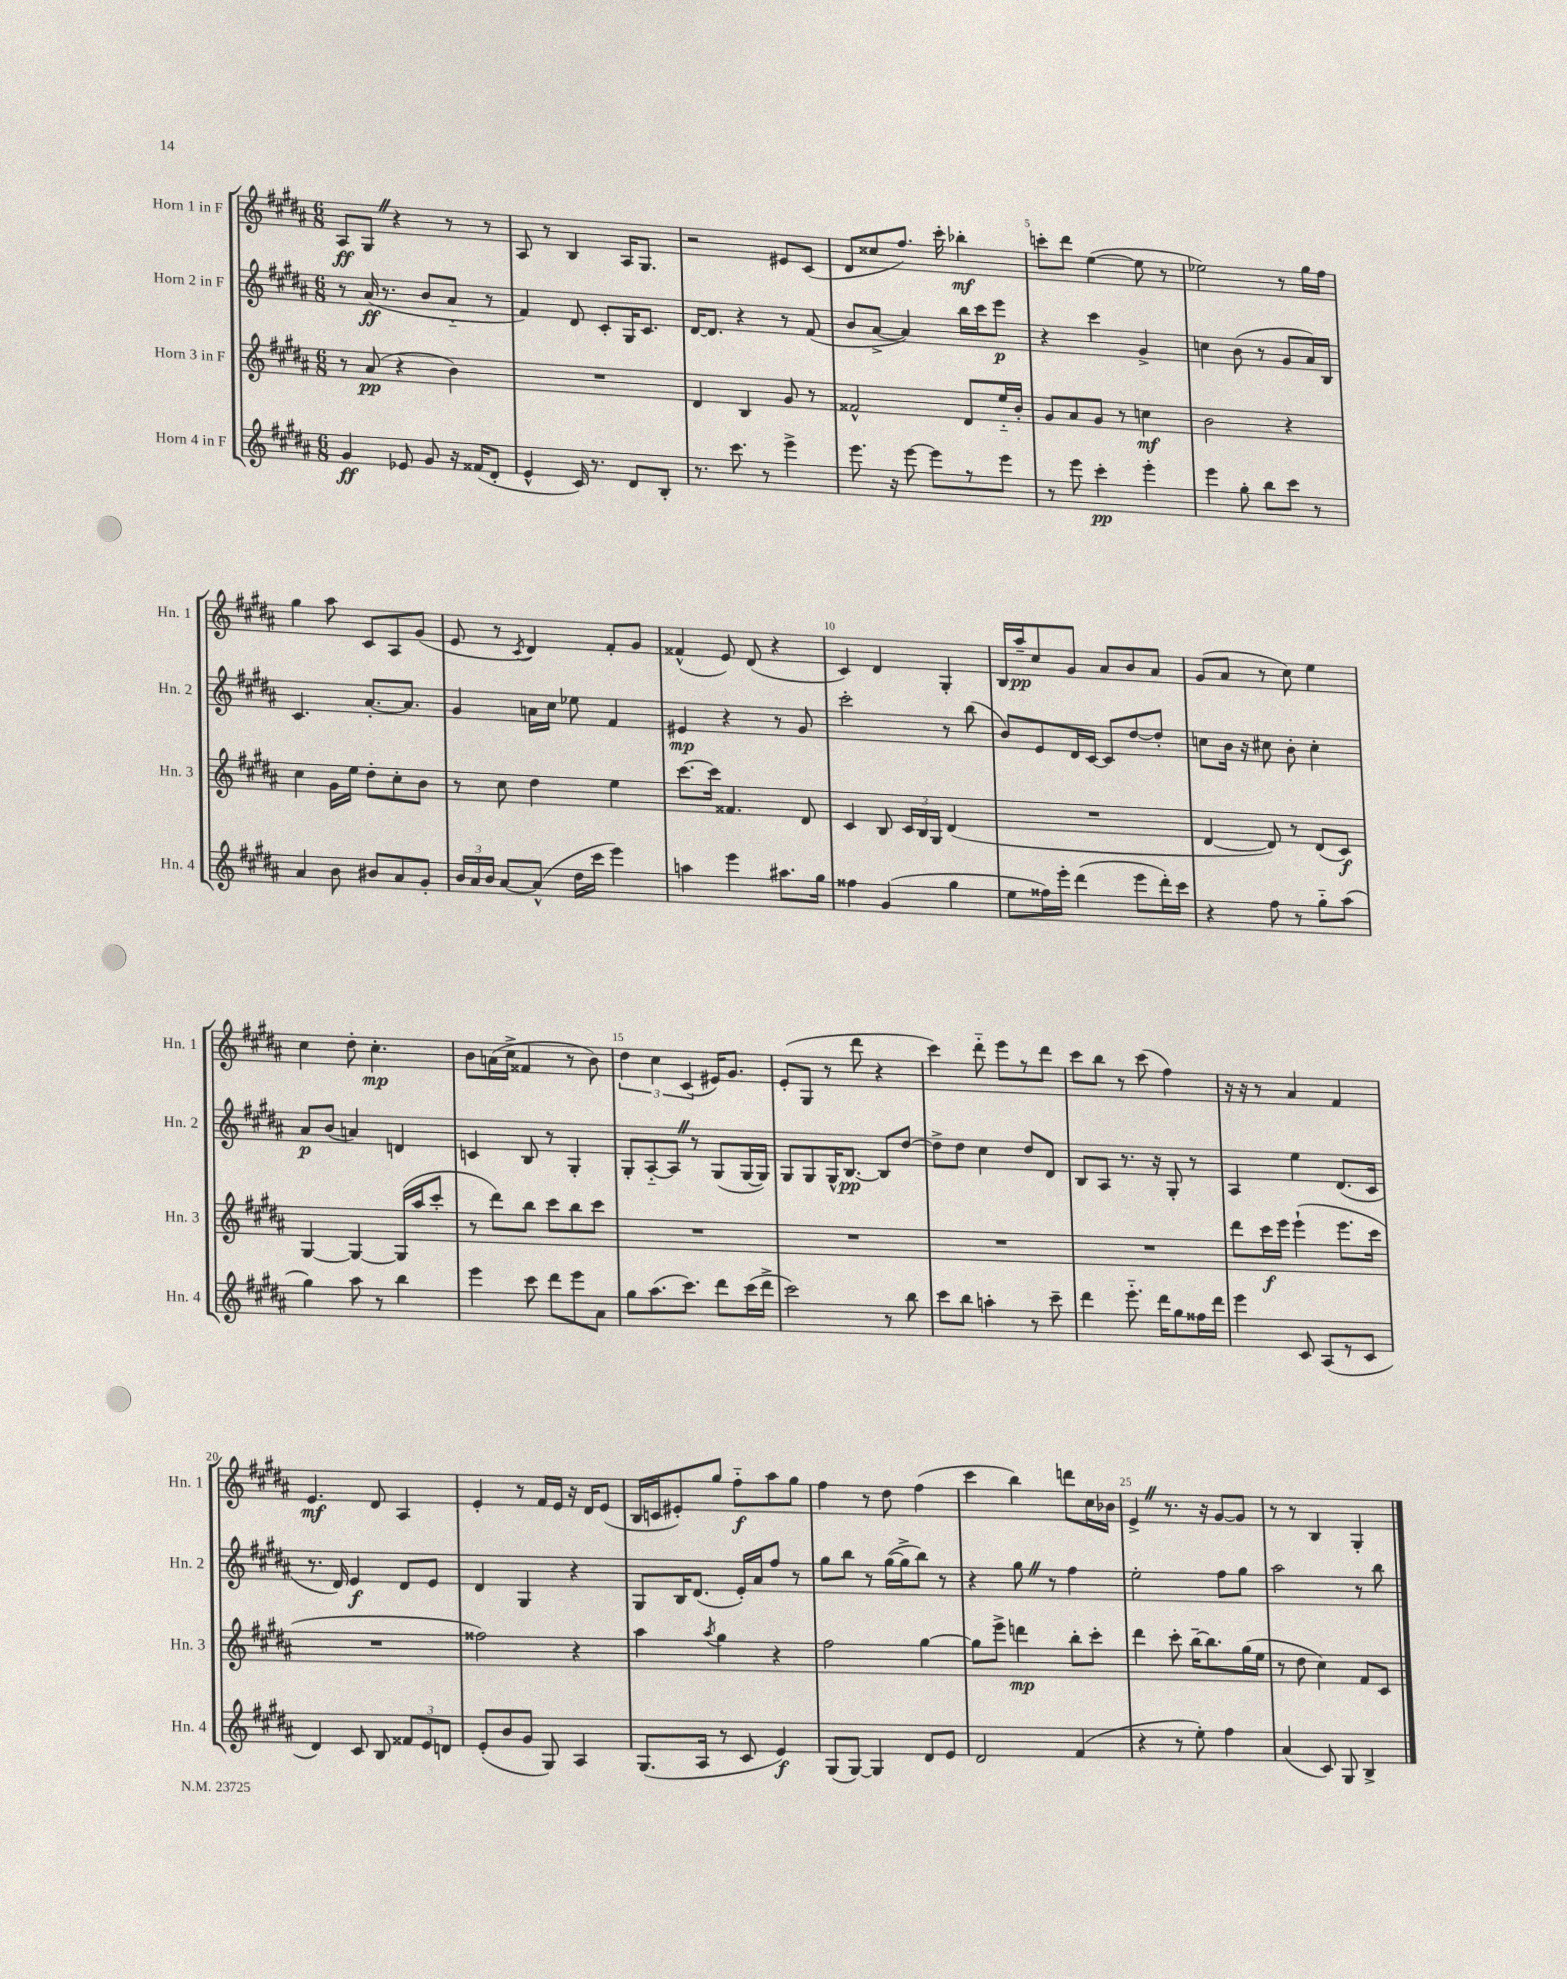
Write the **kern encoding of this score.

**kern	**dynam	**kern	**dynam	**kern	**dynam	**kern	**dynam
*part4	*part4	*part3	*part3	*part2	*part2	*part1	*part1
*staff4	*staff4	*staff3	*staff3	*staff2	*staff2	*staff1	*staff1
*I"Horn 4 in F	*	*I"Horn 3 in F	*	*I"Horn 2 in F	*	*I"Horn 1 in F	*
*I'Hn. 4	*	*I'Hn. 3	*	*I'Hn. 2	*	*I'Hn. 1	*
*clefG2	*	*clefG2	*	*clefG2	*	*clefG2	*
*k[f#c#g#d#a#]	*	*k[f#c#g#d#a#]	*	*k[f#c#g#d#a#]	*	*k[f#c#g#d#a#]	*
*M6/8	*	*M6/8	*	*M6/8	*	*M6/8	*
=1	=1	=1	=1	=1	=1	=1	=1
4g#/	ff	8r	.	8r	.	8A#/L	ff
.	.	(8a#/	pp	(16a#/	ff	8G#Z/J	.
.	.	.	.	8.r	.	.	.
8e-X/	.	4r	.	.	.	4r	.
8g#/	.	.	.	8b/L	.	.	.
16r	.	4b\)	.	8a#/J	.	8r	.
(16f##X/KL	.	.	.	.	.	.	.
8d#'/J	.	.	.	8r	.	8r	.
=2	=2	=2	=2	=2	=2	=2	=2
4e^^/	.	2.r	.	4f#/)	.	8A#/	.
.	.	.	.	.	.	8r	.
16c#/)	.	.	.	8d#/	.	4B/	.
8.r	.	.	.	.	.	.	.
.	.	.	.	8c#'/L	.	.	.
8d#/L	.	.	.	16G#/K	.	16A#/KL	.
.	.	.	.	8.c#/J	.	8.G#/J	.
8B'/J	.	.	.	.	.	.	.
=3	=3	=3	=3	=3	=3	=3	=3
8.r	.	4d#/	.	[16d#/KL	.	2r	.
.	.	.	.	8.d#/J]	.	.	.
8.ccc#\	.	.	.	.	.	.	.
.	.	4B/	.	4r	.	.	.
8r	.	.	.	.	.	.	.
4eee^\	.	8g#/	.	8r	.	8e#X/L	.
.	.	8r	.	(8f#/	.	(8c#/J	.
=4	=4	=4	=4	=4	=4	=4	=4
8.eee\	.	2f##X^^/	.	8b/L	.	8d#/L	.
.	.	.	.	[8a#^/J	.	8cc##X/	.
16r	.	.	.	.	.	.	.
[8eee\	.	.	.	4a#/])	.	8.ff#/J)	.
8eee\L]	.	.	.	.	.	.	.
.	.	.	.	.	.	16ccc#'\	.
8r	.	8d#/L	.	16bb\LL	.	4bb-X'\	mf
.	.	.	.	16ccc#\J	.	.	.
8eee\J	.	16ee/L	.	8eee\J	p	.	.
.	.	16b'/JJ	.	.	.	.	.
=5	=5	=5	=5	=5	=5	=5	=5
8r	.	8g#/L	.	4r	.	8cccn'\L	.
8eee\	.	8a#/	.	.	.	8ddd#\J	.
4ccc#'\	pp	8g#/J	.	4ccc#\	.	([4ee\	.
.	.	8r	.	.	.	.	.
4eee'\	.	4ccn\	mf	4g#^/	.	8ee\]	.
.	.	.	.	.	.	8r	.
=6	=6	=6	=6	=6	=6	=6	=6
4eee\	.	2b\	.	4ccn\	.	2ee-X\)	.
8gg#'\	.	.	.	(8b\	.	.	.
8bb\L	.	.	.	8r	.	.	.
8ccc#\J	.	4r	.	8g#/L	.	8r	.
8r	.	.	.	16a#/L)	.	16gg#\LL	.
.	.	.	.	16B/JJ	.	16ff#\JJ	.
!!LO:LB:g=z
=7	=7	=7	=7	=7	=7	=7	=7
4a#/	.	4cc#\	.	4.c#/	.	4gg#\	.
8b\	.	16g#\LL	.	.	.	8aa#\	.
.	.	16ee\JJ	.	.	.	.	.
8b#X/L	.	8dd#'\L	.	[8.a#'/L	.	8c#/L	.
8a#/	.	8cc#'\	.	.	.	8A#/	.
.	.	.	.	8.a#/J]	.	.	.
8g#'/J	.	8b\J	.	.	.	(8g#/J	.
=8	=8	=8	=8	=8	=8	=8	=8
24b/LL	.	8r	.	4g#/	.	8e/	.
24a#/	.	.	.	.	.	.	.
24b/JJ	.	.	.	.	.	.	.
[8a#/L	.	8cc#\	.	.	.	8r	.
.	.	.	.	.	.	8qc#/	.
(8a#^^/J]	.	4dd#\	.	16an\LL	.	4d#/)	.
.	.	.	.	16cc#\JJ	.	.	.
16dd#\LL	.	.	.	8ee-X\	.	.	.
16ccc#\JJ	.	.	.	.	.	.	.
4eee\)	.	4ee\	.	4f#/	.	8f#'/L	.
.	.	.	.	.	.	8g#/J	.
=9	=9	=9	=9	=9	=9	=9	=9
4aan\	.	[8.ccc#\L	.	4e#X/	mp	(4f##X^^/	.
.	.	16ccc#\Jk]	.	.	.	.	.
4eee\	.	4.f##X/	.	4r	.	8e/)	.
.	.	.	.	.	.	(8d#/	.
8.aa#X\L	.	.	.	8r	.	4r	.
.	.	8d#/	.	8g#/	.	.	.
16gg#\Jk	.	.	.	.	.	.	.
=10	=10	=10	=10	=10	=10	=10	=10
4ff##X\	.	4c#/	.	2ccc#'\	.	4c#/)	.
(4g#/	.	8B/	.	.	.	4d#/	.
.	.	24c#/LL	.	.	.	.	.
.	.	24B/	.	.	.	.	.
.	.	24G#/JJ	.	.	.	.	.
4gg#\	.	(4d#/	.	8r	.	4G#'/	.
.	.	.	.	(8bb\	.	.	.
=11	=11	=11	=11	=11	=11	=11	=11
8ee\L	.	2.r	.	8b/L)	.	16B/LL	.
.	.	.	.	.	.	16aa#~/J	pp
16ff##X\L)	.	.	.	8e/	.	8cc#/	.
16eee'\JJ	.	.	.	.	.	.	.
(4ddd#\	.	.	.	16d#/L	.	8g#/J	.
.	.	.	.	[16c#/JJ	.	.	.
.	.	.	.	8c#/L]	.	8a#/L	.
8eee\L	.	.	.	[8dd#/	.	8b/	.
16ddd#'\L)	.	.	.	8dd#'/J]	.	8a#/J	.
16ccc#\JJ	.	.	.	.	.	.	.
=12	=12	=12	=12	=12	=12	=12	=12
4r	.	[4d#/	.	8ccn\L	.	(8g#/L	.
.	.	.	.	16b\Jk	.	8a#/J	.
.	.	.	.	16r	.	.	.
8ff#\	.	8d#/])	.	8cc#X\	.	8r	.
8r	.	8r	.	8b'\	.	8cc#\)	.
8gg#\L	.	(8d#/L	.	4cc#'\	.	4ee\	.
(8aa#\J	.	8c#/J)	f	.	.	.	.
!!LO:LB:g=z
=13	=13	=13	=13	=13	=13	=13	=13
4gg#\)	.	[4G#/	.	8a#/L	p	4cc#\	.
.	.	.	.	(8b/J	.	.	.
8aa#\	.	4G#/_	.	4an/)	.	8dd#'\	.
8r	.	.	.	.	.	4.cc#'\	mp
4bb\	.	(16G#/LL]	.	4dn/	.	.	.
.	.	16aa#/J	.	.	.	.	.
.	.	8ccc#'/J	.	.	.	.	.
=14	=14	=14	=14	=14	=14	=14	=14
4eee\	.	8r	.	4cn/	.	8b\L	.
.	.	8ddd#\L)	.	.	.	(16an\L	.
.	.	.	.	.	.	16cc#^\JJ	.
8ccc#\	.	8bb\J	.	8B/	.	4f##X/	.
8ddd#\L	.	8ccc#\L	.	8r	.	.	.
8eee\	.	8bb\	.	4G#'/	.	8r	.
8a#\J	.	8ccc#\J	.	.	.	8b\)	.
=15	=15	=15	=15	=15	=15	=15	=15
8gg#\L	.	2.r	.	8G#'/L	.	6dd#\	.
(8.aa#\	.	.	.	[8A#/	.	.	.
.	.	.	.	.	.	6cc#\	.
.	.	.	.	8A#Z/J]	.	.	.
8.ccc#\J)	.	.	.	.	.	.	.
.	.	.	.	.	.	(6c#/	.
.	.	.	.	8r	.	.	.
8ddd#\L	.	.	.	(8G#/L	.	16e#X/KL)	.
.	.	.	.	.	.	8.g#/J	.
(16ccc#\L	.	.	.	[16G#/L	.	.	.
16ddd#^\JJ	.	.	.	16G#/JJ])	.	.	.
=16	=16	=16	=16	=16	=16	=16	=16
2ccc#\)	.	2.r	.	8G#/L	.	(8e'/L	.
.	.	.	.	8G#/	.	8G#/J	.
.	.	.	.	16G#^^/K	.	8r	.
.	.	.	.	[8.B/J	pp	.	.
.	.	.	.	.	.	8ddd#\	.
8r	.	.	.	8B/L]	.	4r	.
8bb\	.	.	.	[8dd#/J	.	.	.
=17	=17	=17	=17	=17	=17	=17	=17
8ccc#\L	.	2.r	.	8dd#^\L]	.	4ccc#\)	.
8bb\J	.	.	.	8dd#\J	.	.	.
4aan'\	.	.	.	4cc#\	.	8ddd#\	.
.	.	.	.	.	.	8eee\L	.
8r	.	.	.	8dd#/L	.	8r	.
8ccc#~\	.	.	.	8d#/J	.	8ddd#\J	.
=18	=18	=18	=18	=18	=18	=18	=18
4ddd#\	.	2.r	.	8B/L	.	8ccc#\L	.
.	.	.	.	8A#/J	.	8bb\J	.
8.eee\	.	.	.	8.r	.	8r	.
.	.	.	.	.	.	(8ccc#\	.
16ddd#\KL	.	.	.	16r	.	.	.
8gg#\	.	.	.	8G#'/	.	4ff#\)	.
16ff##X\L	.	.	.	8r	.	.	.
16ddd#\JJ	.	.	.	.	.	.	.
=19	=19	=19	=19	=19	=19	=19	=19
4eee\	.	8ddd#\L	.	4A#/	.	16r	.
.	.	.	.	.	.	16r	.
.	.	16ccc#\L	f	.	.	8r	.
.	.	16eee\JJ	.	.	.	.	.
8c#/	.	(4eee`\	.	4ee\	.	4a#/	.
(8A#/L	.	.	.	.	.	.	.
8r	.	8.eee\L	.	(8.d#/L	.	4f#/	.
8c#/J	.	.	.	.	.	.	.
.	.	16ccc#\Jk	.	16c#/Jk	.	.	.
!!LO:LB:g=z
=20	=20	=20	=20	=20	=20	=20	=20
4d#/)	.	2.r	.	8.r	.	4.e/	mf
.	.	.	.	16d#/)	.	.	.
8c#/	.	.	.	4e/	f	.	.
8B/	.	.	.	.	.	8d#/	.
12f##X/L	.	.	.	8d#/L	.	4A#/	.
12e/	.	.	.	.	.	.	.
.	.	.	.	8e/J	.	.	.
12dn/J	.	.	.	.	.	.	.
=21	=21	=21	=21	=21	=21	=21	=21
(8e'/L	.	2ff##X\)	.	4d#/	.	4e'/	.
8b/	.	.	.	.	.	.	.
8g#/J	.	.	.	4G#/	.	8r	.
8G#/)	.	.	.	.	.	16f#/LL	.
.	.	.	.	.	.	16e/JJ	.
4A#/	.	4r	.	4r	.	16r	.
.	.	.	.	.	.	16d#/KL	.
.	.	.	.	.	.	(8e/J	.
=22	=22	=22	=22	=22	=22	=22	=22
(8.G#/L	.	4aa#\	.	8G#/L	.	16B/LL	.
.	.	.	.	.	.	16cn/J	.
.	.	.	.	16B/K	.	8e#X'/)	.
16A#/Jk	.	.	.	(8.d#/J	.	.	.
.	.	8qaa#/	.	.	.	.	.
8r	.	4gg#\	.	.	.	8gg#/J	.
8c#/	.	.	.	16e'/LL)	.	8ff#\L	f
.	.	.	.	16a#/J	.	.	.
4e/)	f	4r	.	8ff#/J	.	8aa#\	.
.	.	.	.	8r	.	8gg#\J	.
=23	=23	=23	=23	=23	=23	=23	=23
(8G#/L	.	2ff#\	.	8gg#\L	.	4ff#\	.
[8G#/J)	.	.	.	8bb\J	.	.	.
4G#/]	.	.	.	8r	.	8r	.
.	.	.	.	([16gg#\LL	.	8dd#\	.
.	.	.	.	16gg#^\J]	.	.	.
8d#/L	.	[4gg#\	.	8bb\J)	.	(4ff#\	.
8e/J	.	.	.	8r	.	.	.
=24	=24	=24	=24	=24	=24	=24	=24
2d#/	.	8gg#\L]	.	4r	.	4ccc#\	.
.	.	8eee^\J	.	.	.	.	.
.	.	4dddn\	mp	8gg#Z\	.	4bb\)	.
.	.	.	.	8r	.	.	.
(4f#/	.	8bb'\L	.	4ff#\	.	8dddn\L	.
.	.	8ccc#'\J	.	.	.	16cc#\L	.
.	.	.	.	.	.	16b-X\JJ	.
=25	=25	=25	=25	=25	=25	=25	=25
4r	.	4ddd#\	.	2ee'\	.	4e^Z/	.
8r	.	8ccc#'\	.	.	.	8.r	.
8ee'\)	.	[16bb~\KL	.	.	.	.	.
.	.	8.bb\]	.	.	.	16r	.
4ff#\	.	.	.	8ff#\L	.	[8g#/L	.
.	.	(16gg#\L	.	8gg#\J	.	8g#/J]	.
.	.	16ee\JJ	.	.	.	.	.
=26	=26	=26	=26	=26	=26	=26	=26
(4a#/	.	8r	.	2aa#\	.	8r	.
.	.	8dd#\	.	.	.	8r	.
8c#/)	.	4cc#\)	.	.	.	4B/	.
8G#/	.	.	.	.	.	.	.
4B^/	.	8f#/L	.	8r	.	4G#'/	.
.	.	8c#/J	.	8bb\	.	.	.
==	==	==	==	==	==	==	==
*-	*-	*-	*-	*-	*-	*-	*-
